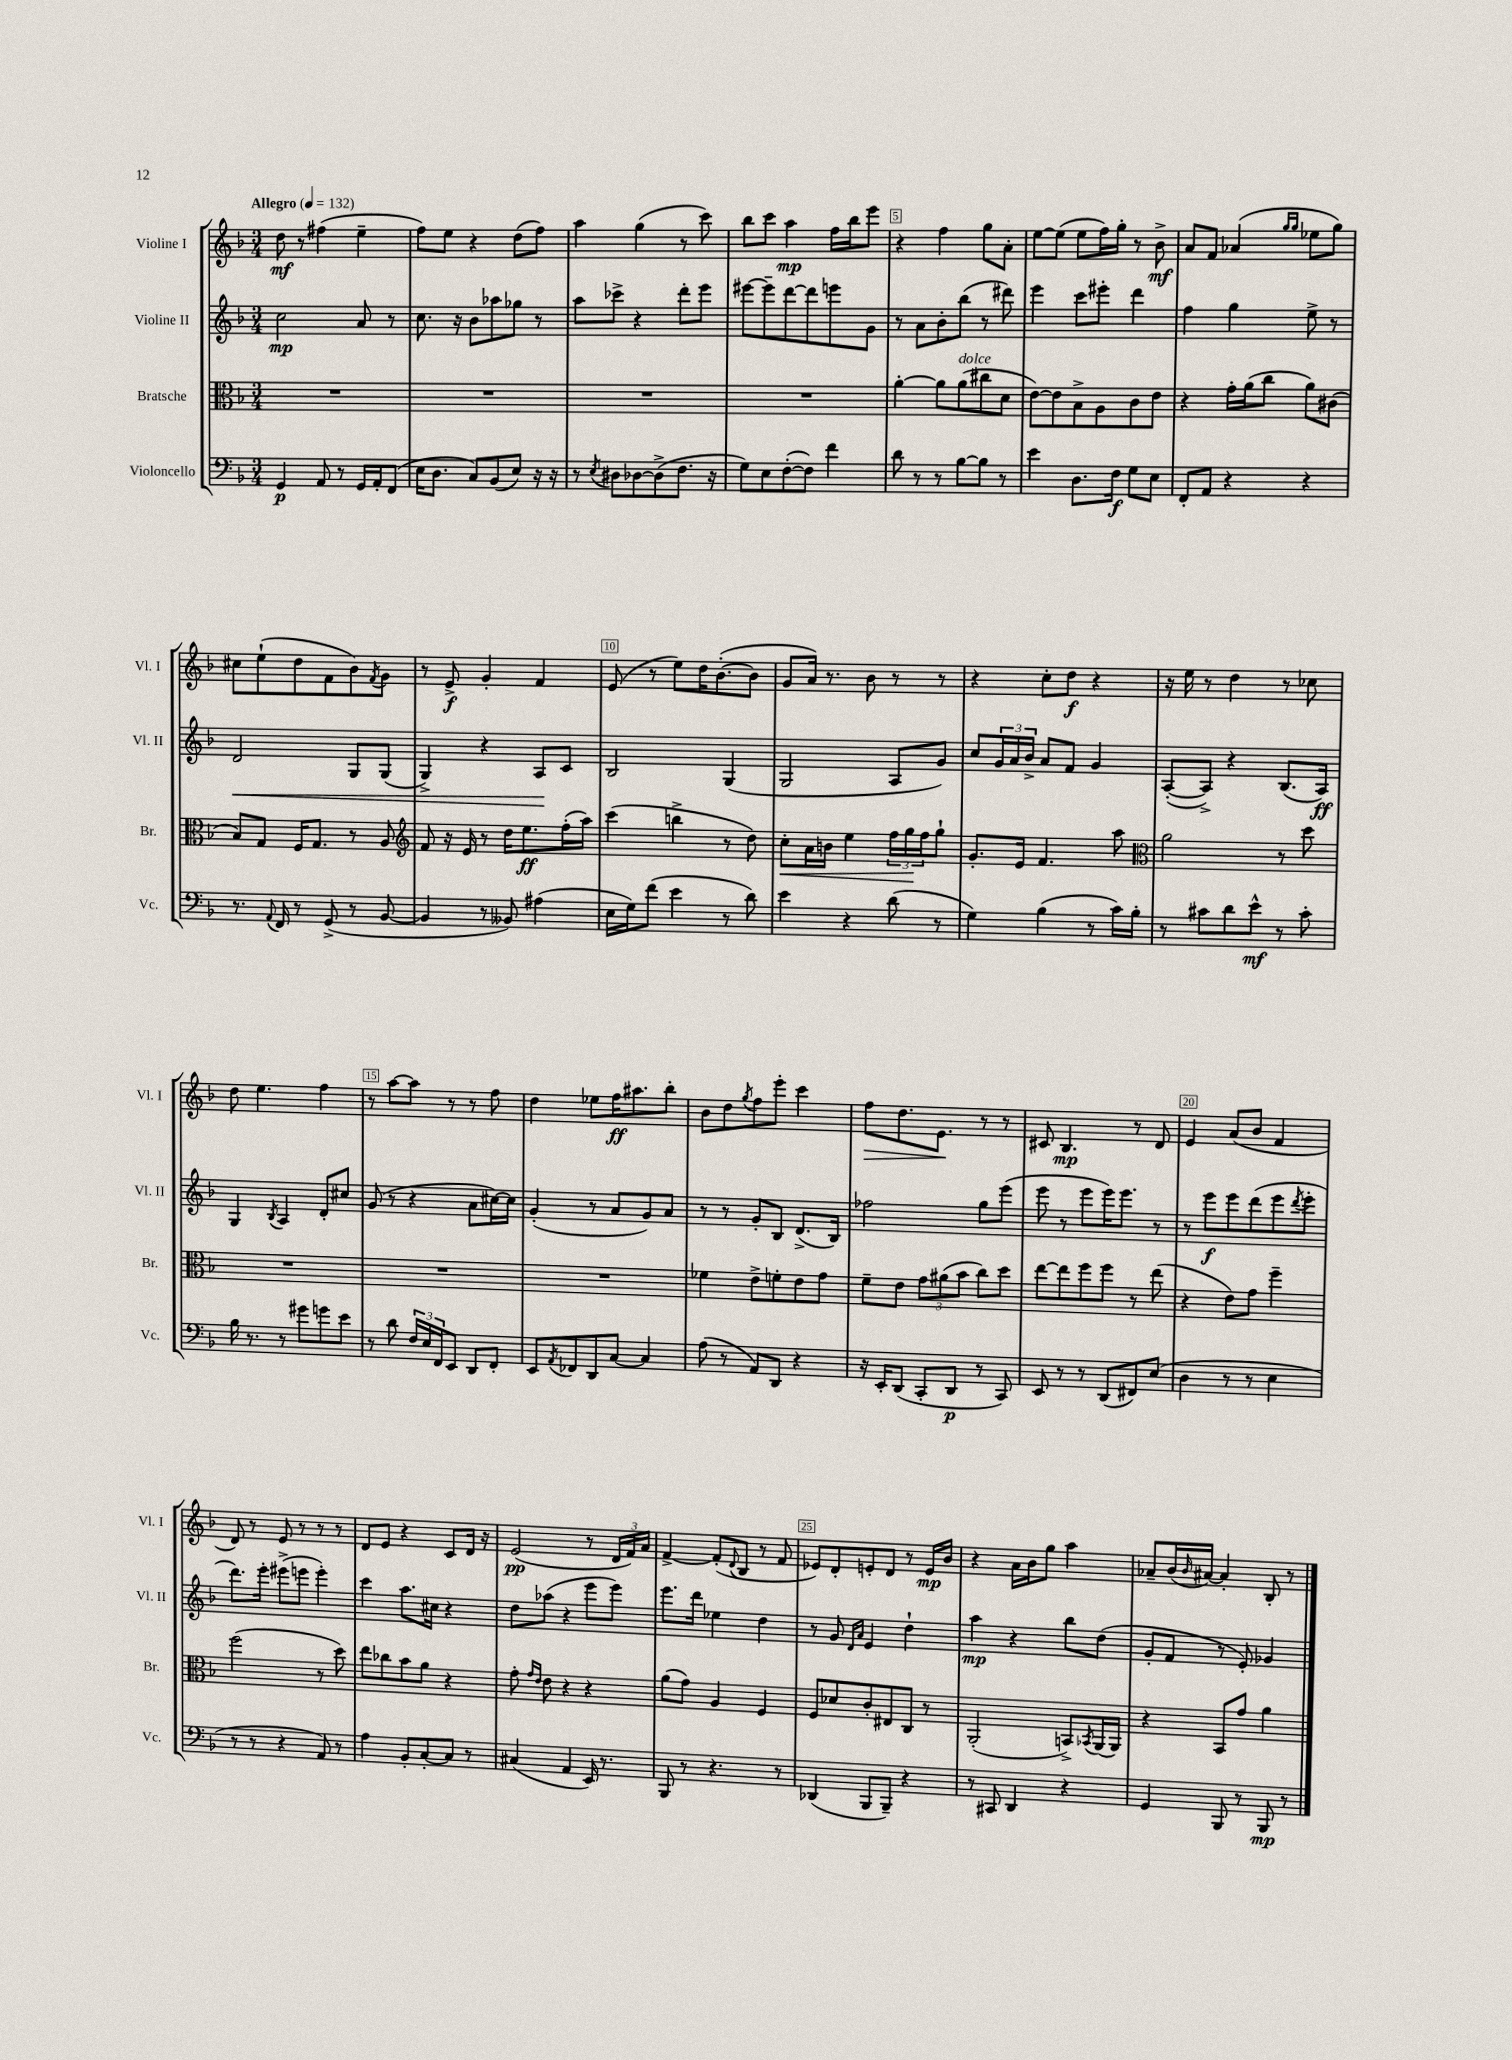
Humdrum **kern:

**kern	**kern	**kern	**kern
*staff4	*staff3	*staff2	*staff1
*clefF4	*clefC3	*clefG2	*clefG2
*k[b-]	*k[b-]	*k[b-]	*k[b-]
*M3/4	*M3/4	*M3/4	*M3/4
*MM132	*MM132	*MM132	*MM132
4GG	2.r	2cc	8dd
.	.	.	8r
8AA	.	.	(4ff#
8r	.	.	.
16GG	.	8a	4ee~
16AA'	.	.	.
(8FF	.	8r	.
=	=	=	=
16E	2.r	8.cc	8ff)
8.D	.	.	.
.	.	.	8ee
.	.	16r	.
8C)	.	8b-	4r
(8BB-	.	8aa-	.
8E)	.	8gg-	(8dd
16r	.	8r	8ff)
16r	.	.	.
=	=	=	=
8r	2.r	8aa	4aa
8qE	.	.	.
8D#	.	8ccc-^	.
[8D-	.	4r	(4gg
(8D-^]	.	.	.
8.F	.	8ddd'	8r
.	.	8eee	8ccc)
16r	.	.	.
=	=	=	=
8G)	2.r	[8eee#	8bb-
8E	.	8eee#~]	8ccc
([8F'	.	[8ddd	4aa
8F])	.	8ddd]	.
4f	.	8eee	16ff
.	.	.	16bb-
.	.	8g	8eee
=	=	=	=
8d	[4a'	8r	4r
8r	.	8a	.
8r	8a]	8b-'	4ff
[8B-	(8a	(8bb-	.
8B-]	8cc#	8r	8gg
8r	8d	8ddd#)	8a'
=	=	=	=
4e	[8e)	4eee	[8ee
.	8e]	.	(8ee]
8.D	8B-^	8ccc	8ee
.	8A	8eee#'	16ff)
16F	.	.	16gg'
8G	8c	4ddd	8r
8E	8e	.	8b-^
=	=	=	=
8FF'	4r	4ff	8a
8AA	.	.	8f
4r	16g'	4gg	(4a-
.	(16a	.	.
.	8cc	.	.
.	.	.	16qqgg
.	.	.	16qqgg
4r	8a)	8ee^	8ee-
.	(8c#	8r	8gg)
=	=	=	=
8.r	8B-)	2d	8cc#
.	8G	.	(8ee`
8qqAA	.	.	.
16FF	.	.	.
8r	16F	.	8dd
.	8.G	.	.
(8GG^	.	.	8f
8r	8r	8G	8b-)
.	.	.	8qf
[8BB-	8A	(8G	8g
=	=	=	=
*	*clefG2	*	*
4BB-]	8f	4G^)	8r
.	16r	.	8e^
.	16e	.	.
8r	8r	4r	4g'
8BB--)	16dd	.	.
.	8.ee	.	.
(4A#	.	8A	4f
.	(16ff'	8c	.
.	16aa)	.	.
=	=	=	=
16E	(4ccc	2B-	(8e
16G)	.	.	.
(8f	.	.	8r
4e	4bb^	.	8ee)
.	.	.	16dd
.	.	.	([8.b-'
8r	8r	(4G	.
8d)	8dd)	.	8b-]
=	=	=	=
4e	8cc'	2G	8g
.	16a	.	16a)
.	16b	.	8.r
4r	4ee	.	.
.	.	.	8b-
(8d	24ff	8A	8r
.	24gg	.	.
.	24ff	.	.
8r	8gg`	8g)	8r
=	=	=	=
4G)	8.g'	8cc	4r
.	.	24g	.
.	.	24a	.
.	16e	.	.
.	.	24b-^	.
(4B-	4.f	8a	8cc'
.	.	8f	8dd
8r	.	4g	4r
16c)	8aa	.	.
16B-'	.	.	.
=	=	=	=
*	*clefC3	*	*
8r	2a	([8A'	16r
.	.	.	16ee
8c#	.	8A^])	8r
8d	.	4r	4dd
8e^^	.	.	.
8r	8r	(8.B-	8r
8c#'	8dd	.	8cc-
.	.	16A)	.
=	=	=	=
16B-	2.r	4G	8dd
8.r	.	.	.
.	.	.	4.ee
.	.	8qB-	.
8r	.	4A	.
8g#	.	.	.
8g	.	8d'	4ff
8e	.	8cc#	.
=	=	=	=
8r	2.r	(8g	8r
8d	.	8r	[8aa
24F	.	4r	8aa]
24E	.	.	.
24FF	.	.	.
8EE	.	.	8r
8DD	.	8a	8r
8FF'	.	[16cc#)	8ff
.	.	16cc#]	.
=	=	=	=
8EE	2.r	(4g'	4dd
8qAA	.	.	.
8FF-	.	.	.
8DD	.	8r	8ee-
[8C	.	8a	16ff
.	.	.	8.aa#
4C]	.	8g)	.
.	.	8a	8bb-'
=	=	=	=
(8A	4f-	8r	8b-
8r	.	8r	8dd
.	.	.	8qgg
8AA)	8e^	8g'	8ff
8DD	8f'	8B-	8eee'
4r	8e	(8.d^	4ccc
.	8g	.	.
.	.	16B-)	.
=	=	=	=
16r	8f~	2ff-	8ff
16EE'	.	.	.
(8DD	8e	.	8.dd
8CC'	12g	.	.
.	.	.	8.e
.	(12a#	.	.
8DD	.	.	.
.	12b-	.	.
8r	8cc)	8gg	8r
8CC)	8dd	(8eee	8r
=	=	=	=
8EE	[8ee	8eee	8c#
8r	8ee]	8r	4.B-
8r	8ff	8eee	.
(8DD	8ff	16eee)	.
.	.	8.eee	.
8FF#)	8r	.	8r
(8E	(8ee	8r	8d
=	=	=	=
4D	4r	8r	4e
.	.	8eee	.
8r	8e)	8eee	(8a
8r	8g	(8ddd	8b-
4E	4ff~	8eee	4f
.	.	8qddd	.
.	.	8eee'	.
=	=	=	=
8r	(2ff	8.ddd)	8d)
8r	.	.	8r
.	.	16eee'	.
4r	.	(8eee#^	8e
.	.	8eee	8r
8AA)	8r	4eee')	8r
8r	8dd)	.	8r
=	=	=	=
4A	8ee	4ccc	8d
.	8cc-	.	8e
8BB-'	8b-	8.aa	4r
[8C'	8a	.	.
.	.	16cc#	.
8C]	4r	4r	8c
8r	.	.	16d
.	.	.	16r
=	=	=	=
(4C#	8g'	8dd	(2e
.	16qqg	.	.
.	16qqe	.	.
.	8e	(8aa-	.
4AA	4r	4r	.
16EE)	4r	8eee	8r
8.r	.	.	.
.	.	8eee)	24d
.	.	.	24f)
.	.	.	24a
=	=	=	=
8BBB-	(8a	8.eee	[4f^
8r	8g)	.	.
.	.	16ddd	.
4.r	4A	4ee-	(8f']
.	.	.	8qqd
.	.	.	8B-
.	4F	4dd	8r
8r	.	.	8f
=	=	=	=
(4DD-	8F	8r	8e-)
.	8d-	8g	8d'
.	.	16qqd	.
.	.	16qqa	.
8BBB-	8c'	4e	8e'
8BBB-~)	8E#	.	8d
4r	8C	4dd`	8r
.	8r	.	16e
.	.	.	16b-
=	=	=	=
8r	(2AA'	4aa	4r
8CC#	.	.	.
4DD	.	4r	16a
.	.	.	16b-
.	.	.	8gg
4r	8BB^)	8bb-	4aa
.	8qBB-	.	.
.	(16AA	(8dd	.
.	16AA)	.	.
=	=	=	=
4GG	4r	8g'	8a-~
.	.	8f	(16b-
.	.	.	16qqb-
.	.	.	[16a#)
8BBB-	8BB-	8r	4a#']
8r	8g	8e')	.
8BBB-	4a	4g-	8B-'
8r	.	.	8r
==	==	==	==
*-	*-	*-	*-
